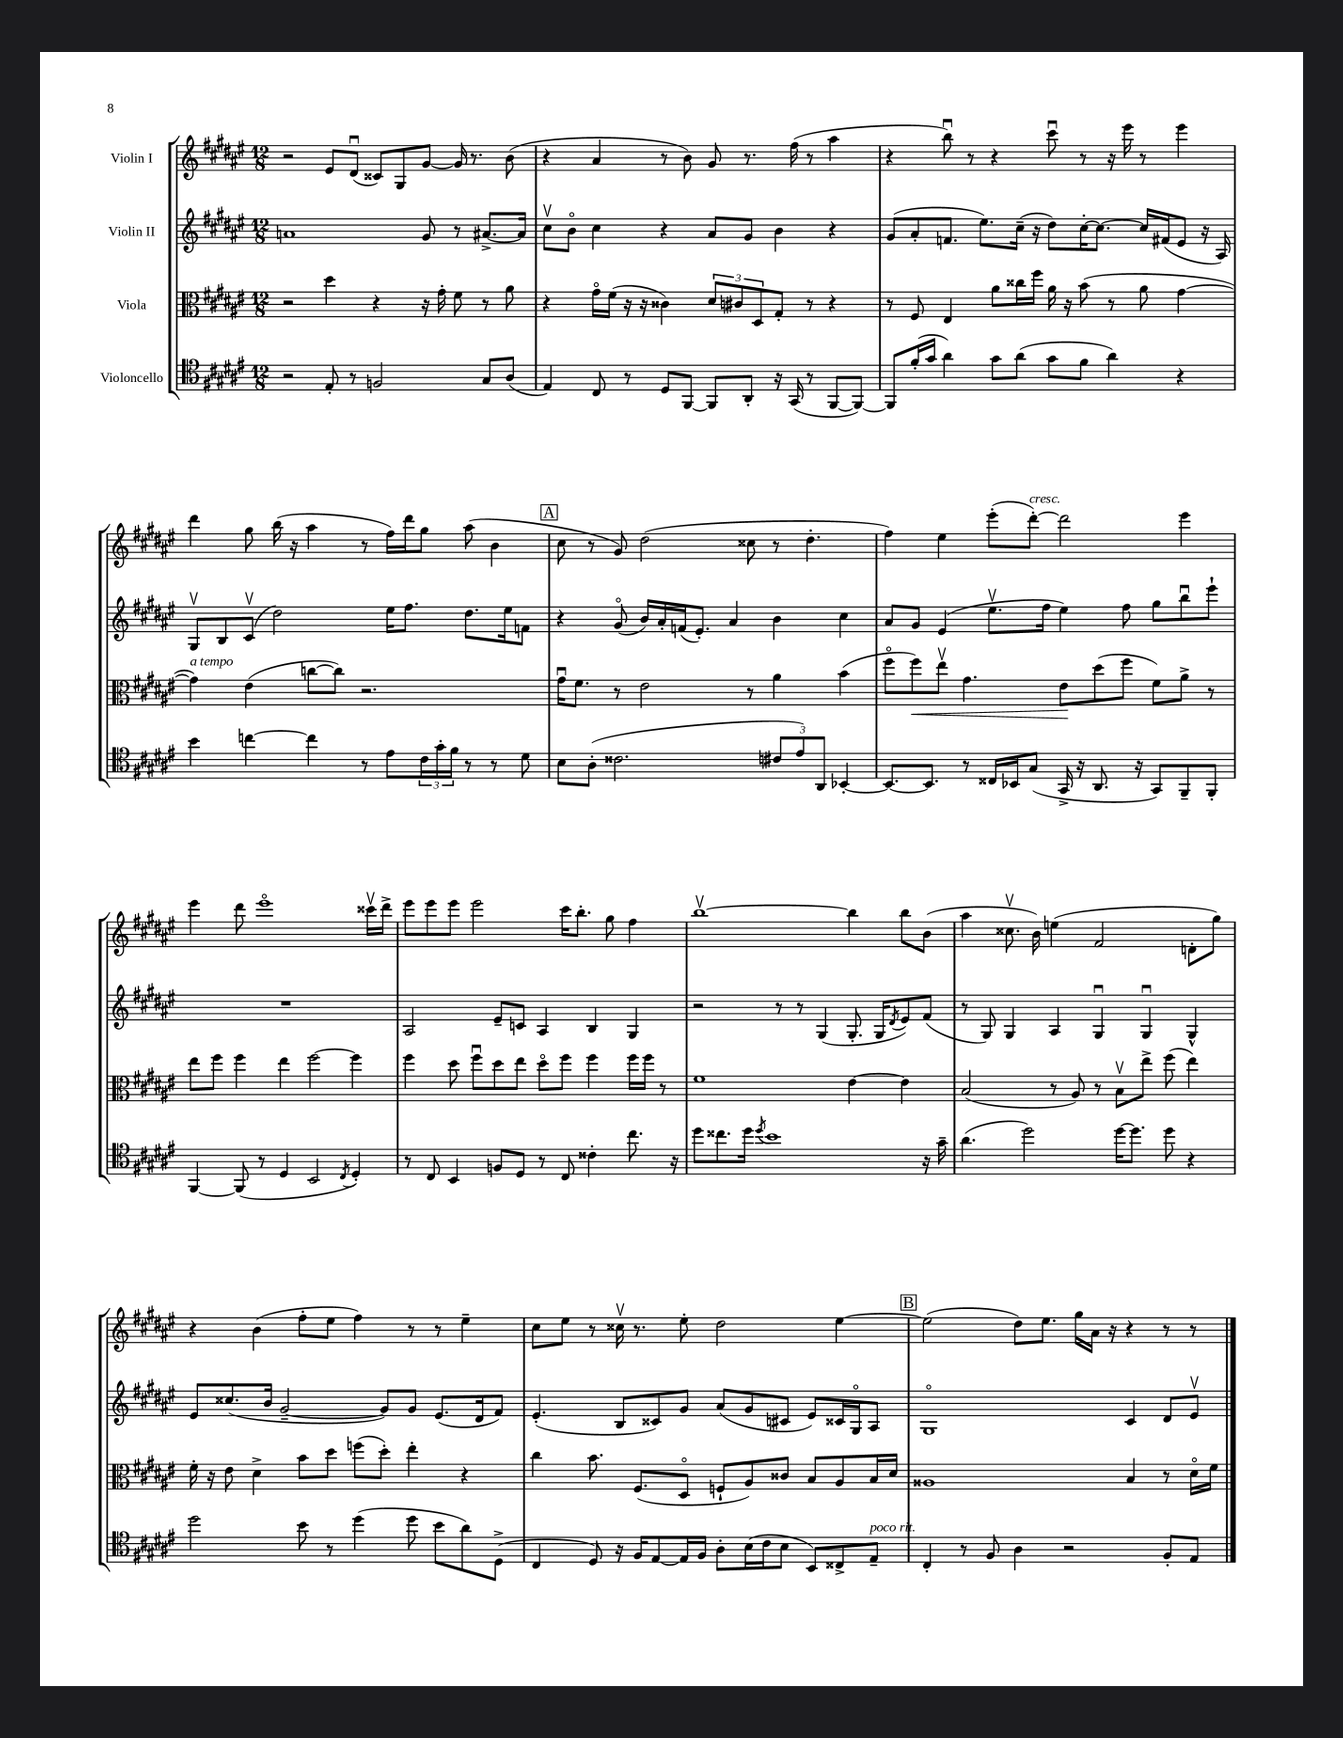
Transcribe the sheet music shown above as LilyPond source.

<<
\new StaffGroup <<
\new Staff = "s0" \with { instrumentName = "Violin I" } {
    \clef treble \key fis \major \numericTimeSignature \time 12/8
    r2 eis'8 dis'8\downbow( cisis'8) gis8 gis'8~ gis'16 r8. b'8( |
    r4 ais'4 r8 b'8) gis'8 r8. fis''16( r8 ais''4 |
    r4 b''8\downbow) r8 r4 cis'''8\downbow r8 r16 eis'''16 r8 eis'''4 |
    dis'''4 gis''8 b''16( r16 ais''4 r8 fis''16) dis'''16 gis''8 ais''8( b'4 |
    \mark \markup { \box "A" } cis''8 r8 gis'8) dis''2( cisis''8 r8 dis''4.-. |
    fis''4) eis''4 eis'''8-.( dis'''8~-.^\markup { \italic "cresc." }) dis'''2 eis'''4 |
    eis'''4 dis'''8 eis'''1\flageolet cisis'''16\upbow dis'''16-> |
    eis'''8 eis'''8 eis'''8 eis'''2 cis'''16 b''8.-. gis''8 fis''4 |
    b''1~\upbow b''4 b''8 b'8( |
    ais''4 cisis''8.\upbow b'16) e''4( fis'2 d'8-. gis''8) |
    r4 b'4( fis''8-. eis''8 fis''4) r8 r8 eis''4-- |
    cis''8 eis''8 r8 cisis''16\upbow r8. eis''8-. dis''2 eis''4~ |
    \mark \markup { \box "B" } eis''2( dis''8) eis''8. gis''16 ais'16 r16 r4 r8 r8 \bar "|." |
}
\new Staff = "s1" \with { instrumentName = "Violin II" } {
    \clef treble \key fis \major \numericTimeSignature \time 12/8
    a'1 gis'8 r8 ais'8.~-> ais'16 |
    cis''8\upbow b'8\flageolet cis''4 r4 ais'8 gis'8 b'4 r4 |
    gis'8( ais'8-. f'8. eis''8.) cis''16--( r16 dis''8) cis''16~-. cis''8.~ cis''16 fis'16( eis'8 r16 ais16) |
    gis8\upbow b8 cis'8\upbow( dis''2) eis''16 fis''8. dis''8. eis''16 f'8 |
    \mark \markup { \box "A" } r4 gis'8\flageolet( b'16) ais'16-. f'16( eis'8.-.) ais'4 b'4 cis''4 |
    ais'8 gis'8 eis'4( eis''8.\upbow fis''16 eis''4) fis''8 gis''8 b''8\downbow eis'''8-! |
    R1. |
    ais2 eis'8-- c'8 ais4 b4 gis4 |
    r2 r8 r8 gis4( gis8.-. gis16 \acciaccatura { dis'8 } eis'8) fis'8( |
    r8 gis8) gis4 ais4 gis4\downbow gis4\downbow gis4-^ |
    eis'8 cisis''8.( b'16 gis'2~-- gis'8) gis'8 eis'8.( dis'16 fis'8) |
    eis'4.-.( b8 cisis'8) gis'8 ais'8( gis'8 cis'8 eis'8) cisis'16 gis16\flageolet ais8 |
    \mark \markup { \box "B" } gis1\flageolet cis'4 dis'8 eis'8\upbow \bar "|." |
}
\new Staff = "s2" \with { instrumentName = "Viola" } {
    \clef alto \key fis \major \numericTimeSignature \time 12/8
    r2 dis''4 r4 r16 gis'16-. fis'8 r8 ais'8 |
    r4 gis'16\flageolet fis'16( r16 r16 cisis'4) \tuplet 3/2 { dis'8 cis'8 dis8 } gis8-. r8 r4 |
    r8 fis8 eis4 ais'8 cisis''16 fis''16 ais'16 r16 b'8( r8 ais'8 gis'4~ |
    gis'4^\markup { \italic "a tempo" }) eis'4( c''8~ c''8) r2. |
    \mark \markup { \box "A" } gis'16\downbow fis'8. r8 eis'2 r8 ais'4 b'4( |
    fis''8\flageolet fis''8\<) eis''8\upbow gis'4. eis'8\! dis''8( fis''8 fis'8) ais'8-> r8 |
    eis''8 fis''8 fis''4 eis''4 fis''2~ fis''4 |
    fis''4 dis''8 fis''8\downbow dis''8 eis''8 dis''8\flageolet fis''8 fis''4 fis''16 fis''16 r8 |
    fis'1 eis'4~ eis'4 |
    b2( r8 ais8) r8 b8\upbow eis''8-> fis''8( eis''4) |
    fis'16-. r16 eis'8 dis'4-> b'8 dis''8 f''8( dis''8-.) eis''4-. r4 |
    cis''4 b'8. fis8.( dis8\flageolet f8-! ais8) cisis'8 b8 ais8 b16 dis'16 |
    \mark \markup { \box "B" } aisis1 b4 r8 dis'16\flageolet fis'16 \bar "|." |
}
\new Staff = "s3" \with { instrumentName = "Violoncello" } {
    \clef tenor \key fis \major \numericTimeSignature \time 12/8
    r2 eis8-. r8 f2 gis8 ais8( |
    eis4) cis8 r8 dis8 fis,8~ fis,8 ais,8-. r16 gis,16( r8 fis,8~ fis,8~) |
    fis,8 fis'16-.( gis'16 ais'4) gis'8 ais'8( gis'8 fis'8 ais'4) r4 |
    b'4 c''4~ c''4 r8 eis'8 \tuplet 3/2 { cis'16 gis'16-. fis'16 } r8 r8 dis'8 |
    \mark \markup { \box "A" } b8 ais8-.( cisis'2. \tuplet 3/2 { cis'8 eis'8) ais,8 } bes,4~-. |
    bes,8.~ bes,8. r8 cisis16 bes,16 gis8( gis,16-> r16 ais,8. r16 gis,8) fis,8-- fis,8-. |
    fis,4~ fis,8( r8 dis4 b,2 \acciaccatura { cis8 } dis4-.) |
    r8 cis8 b,4 f8 dis8 r8 cis8 cisis'4-. cis''8. r16 |
    dis''8 cisis''8. dis''16 \acciaccatura { dis''8 } b'1 r16 gis'16-- |
    ais'4.( dis''2) dis''16~ dis''8. dis''8 r4 |
    dis''2 b'8 r8 dis''4( dis''8 b'8 ais'8) dis8->( |
    cis4 dis8) r16 fis16 eis8~ eis16 fis16 ais8-. b16( cis'16 b8 b,8) cisis8-> eis8--^\markup { \italic "poco rit." } |
    \mark \markup { \box "B" } cis4-. r8 fis8 ais4 r2 fis8-. eis8 \bar "|." |
}
>>
>>
\layout { \context { \Score \remove "Bar_number_engraver" } }
